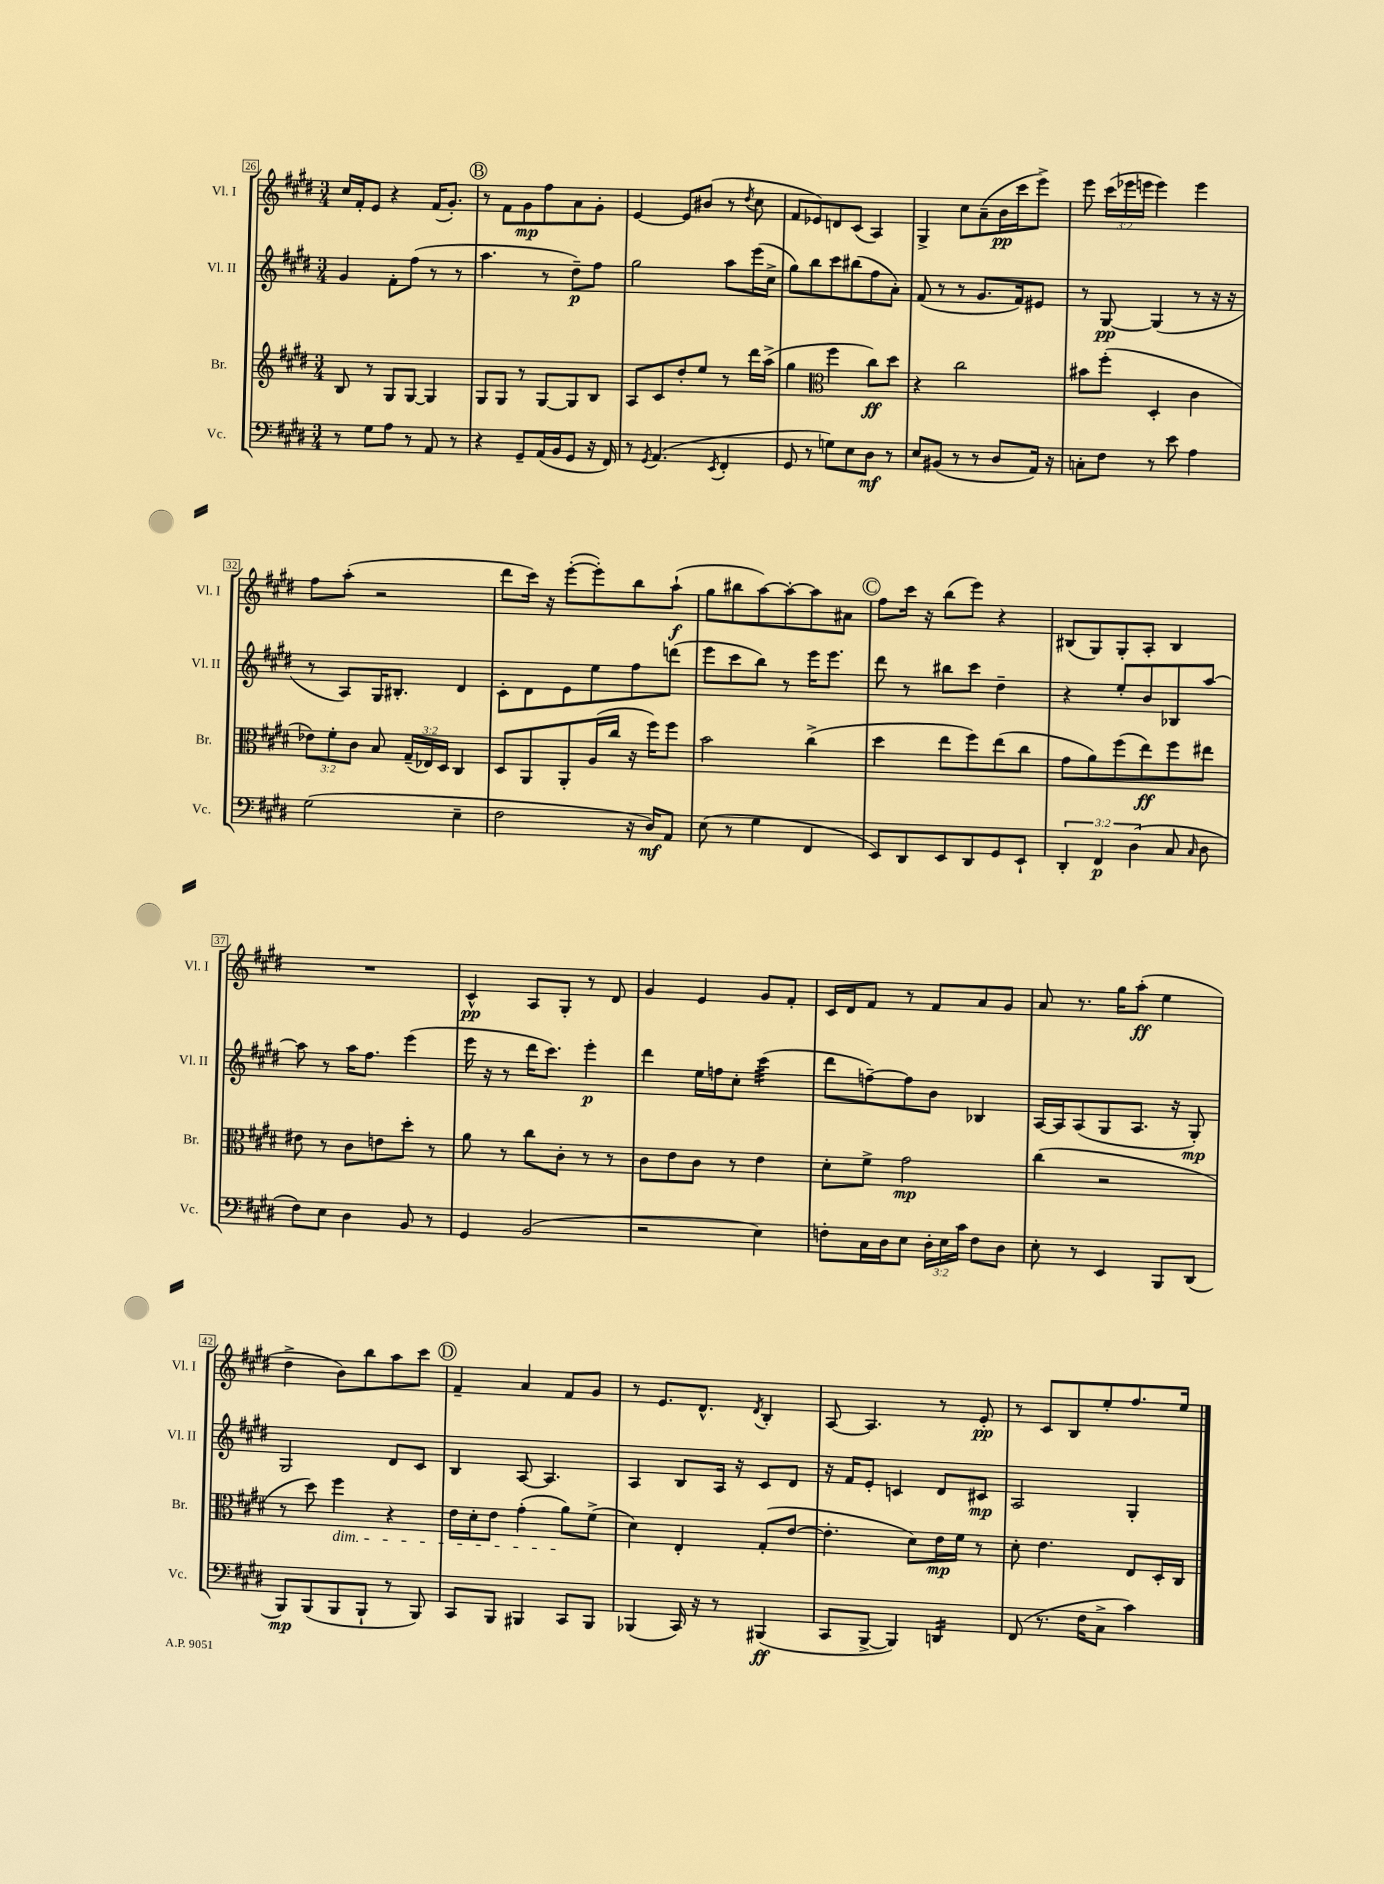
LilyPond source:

<<
\new StaffGroup <<
\new Staff = "s0" \with { instrumentName = "Vl. I" shortInstrumentName = "Vl. I" } {
    \clef treble \key e \major \numericTimeSignature \time 3/4 \override Staff.TupletNumber.text = #tuplet-number::calc-fraction-text
    \autoBeamOff cis''16[ fis'16-. e'8] r4 fis'16[( gis'8.]-.) |
    \mark \markup { \circle "B" } r8 fis'8[ gis'8\mp fis''8 a'8 gis'8]-. |
    e'4~ e'8[ bis'8]( r8 \acciaccatura { dis''8 } cis''8 |
    fis'8[ ees'8) d'8 cis'8]( a4) |
    gis4-> cis''8[ a'8--( b'16\pp cis'''16 e'''8]->) |
    e'''8 \tuplet 3/2 { cis'''16[( ees'''16 e'''16] } e'''4) e'''4 |
    fis''8[ a''8]-.( r2 |
    dis'''8[ cis'''16]) r16 e'''8[~-.( e'''8-.) b''8 a''8]-!\f( |
    gis''8[ bis''8 a''8~) a''8~-. a''8 ais'8] |
    \mark \markup { \circle "C" } fis''8[ cis'''16] r16 b''8[( e'''8]) r4 |
    bis8[( gis8) gis8-. a8]-. bis4 |
    R2. |
    cis'4-^\pp a8[ gis8]-. r8 dis'8 |
    gis'4 e'4 gis'8[ fis'8]-. |
    cis'16[ dis'16 fis'8] r8 fis'8[ a'8 gis'8] |
    a'8 r8. gis''16[ a''8]-.\ff( e''4 |
    dis''4-> b'8[) b''8 a''8 cis'''8] |
    \mark \markup { \circle "D" } fis'4-- a'4 fis'8[ gis'8] |
    r8 e'8.[ dis'8.]-^ \acciaccatura { dis'8 } b4-. |
    a8~ a4. r8 e'8-.\pp |
    r8 cis'8[ b8 e''8-. fis''8. e''16] \bar "|." |
}
\new Staff = "s1" \with { instrumentName = "Vl. II" shortInstrumentName = "Vl. II" } {
    \clef treble \key e \major \numericTimeSignature \time 3/4
    \autoBeamOff gis'4 fis'8[-. fis''8]( r8 r8 |
    \mark \markup { \circle "B" } a''4. r8 dis''8[--\p) fis''8] |
    gis''2 a''8[ e'''16( cis''16]-> |
    gis''8[) b''8 cis'''8 bis''8( fis''8 a'8]-.) |
    fis'8( r8 r8 gis'8.[ fis'16) eis'8] |
    r8 gis8~\pp gis4( r8 r16 r16 |
    r8 a8[) gis16 bis8.]-. dis'4 |
    cis'8[-. dis'8 e'8 e''8 fis''8 d'''8]( |
    e'''8[ cis'''8 b''8]) r8 e'''16[ e'''8.] |
    \mark \markup { \circle "C" } dis'''8 r8 bis''8[ cis'''8] dis''4-- |
    r4 e''8[-. b'8 bes8 a''8]~ |
    a''8 r8 a''16[ fis''8.] e'''4( |
    e'''16 r16 r8 dis'''16[ cis'''8.]) e'''4-.\p |
    dis'''4 e''16[ f''16 cis''8]-. cis'''4:32( |
    dis'''8[ f''8~--) f''8 b'8] bes4 |
    a16[~ a16 a8( gis8 a8.] r16 gis8-.\mp) |
    gis2 dis'8[ cis'8] |
    \mark \markup { \circle "D" } b4 a8~ a4. |
    a4 b8[ a16] r16 cis'8[ dis'8] |
    r16 fis'16[ e'8]-. c'4 dis'8[ cis'8]\mp |
    a2 gis4-. \bar "|." |
}
\new Staff = "s2" \with { instrumentName = "Br." shortInstrumentName = "Br." } {
    \clef treble \key e \major \numericTimeSignature \time 3/4 \override Staff.TupletNumber.text = #tuplet-number::calc-fraction-text
    \autoBeamOff b8 r8 gis8[ gis8]~ gis4 |
    \mark \markup { \circle "B" } gis8[ gis8] r8 gis8[~ gis8 b8] |
    a8[ cis'8 dis''8-. e''8] r8 dis'''16[ a''16]->( |
    gis''4 \clef alto fis''4 cis''8[\ff) dis''8] |
    r4 cis''2 |
    bis'8[ fis''8]-.( dis4-. cis'4 |
    \tuplet 3/2 { ees'8[) fis'8-. cis'8] } b8 \tuplet 3/2 { gis16[--( ees16) dis16] } cis4 |
    dis8[ a,8 a,8-. a16( cis''16] r16 fis''16[) fis''8] |
    b'2 cis''4->( |
    \mark \markup { \circle "C" } dis''4 e''8[ fis''8) e''8( cis''8] |
    gis'8[ a'8) fis''8( e''8\ff) fis''8 eis''8] |
    eis'8 r8 cis'8[ e'8 dis''8]-. r8 |
    a'8 r8 cis''8[ cis'8]-. r8 r8 |
    cis'8[ e'8 cis'8] r8 e'4 |
    dis'8[-. fis'8]-> gis'2\mp |
    cis''4( r2 |
    r8 dis''8) fis''4\dim r4 |
    \mark \markup { \circle "D" } e'16[ dis'16-. e'8] gis'4-.( a'8[\!) fis'8]->( |
    dis'4) e4-. gis8[-.( e'8]~ |
    e'4.-. dis'8[) e'16\mp fis'16] r8 |
    dis'8-. e'4. e8[ dis16-. cis16] \bar "|." |
}
\new Staff = "s3" \with { instrumentName = "Vc." shortInstrumentName = "Vc." } {
    \clef bass \key e \major \numericTimeSignature \time 3/4 \override Staff.TupletNumber.text = #tuplet-number::calc-fraction-text
    \autoBeamOff r8 gis8[ a8] r8 a,8 r8 |
    \mark \markup { \circle "B" } r4 gis,8[-- a,16( b,16 gis,8] r16 fis,16) |
    r8 \acciaccatura { gis,8 } a,4.( \acciaccatura { e,8 } fis,4-. |
    gis,8 r8 g8[) e8 dis8]\mf r8 |
    e8[ bis,8]( r8 r8 dis8[ a,16]) r16 |
    c8[-. fis8] r8 e'8 a4 |
    gis2( e4-- |
    fis2 r16 dis16[\mf) a,8] |
    e8( r8 gis4 fis,4 |
    \mark \markup { \circle "C" } e,8[) dis,8 e,8 dis,8 gis,8 e,8]-! |
    \tuplet 3/2 { dis,4-. fis,4\p dis4( } cis8 \grace { cis16 } dis8 |
    fis8[) e8] dis4 b,8 r8 |
    gis,4 b,2( |
    r2 e4) |
    f8[-. cis16 dis16 e8] \tuplet 3/2 { dis16[-. e16 cis'16] } f8[ dis8] |
    e8-. r8 e,4 b,,8[ dis,8]( |
    b,,8[\mp) b,,8( b,,8 b,,8]-! r8 b,,8) |
    \mark \markup { \circle "D" } cis,8[ b,,8] bis,,4 cis,8[ bis,,8] |
    bes,,4( cis,16) r16 r8 bis,,4\ff( |
    cis,8[ b,,8]~-> b,,4) d,4:16 |
    fis,8( r8. fis16[ cis8]-> cis'4) \bar "|." |
}
>>
>>
\layout { \context { \Score currentBarNumber = #26 \override BarNumber.stencil = #(make-stencil-boxer 0.1 0.3 ly:text-interface::print) } }
